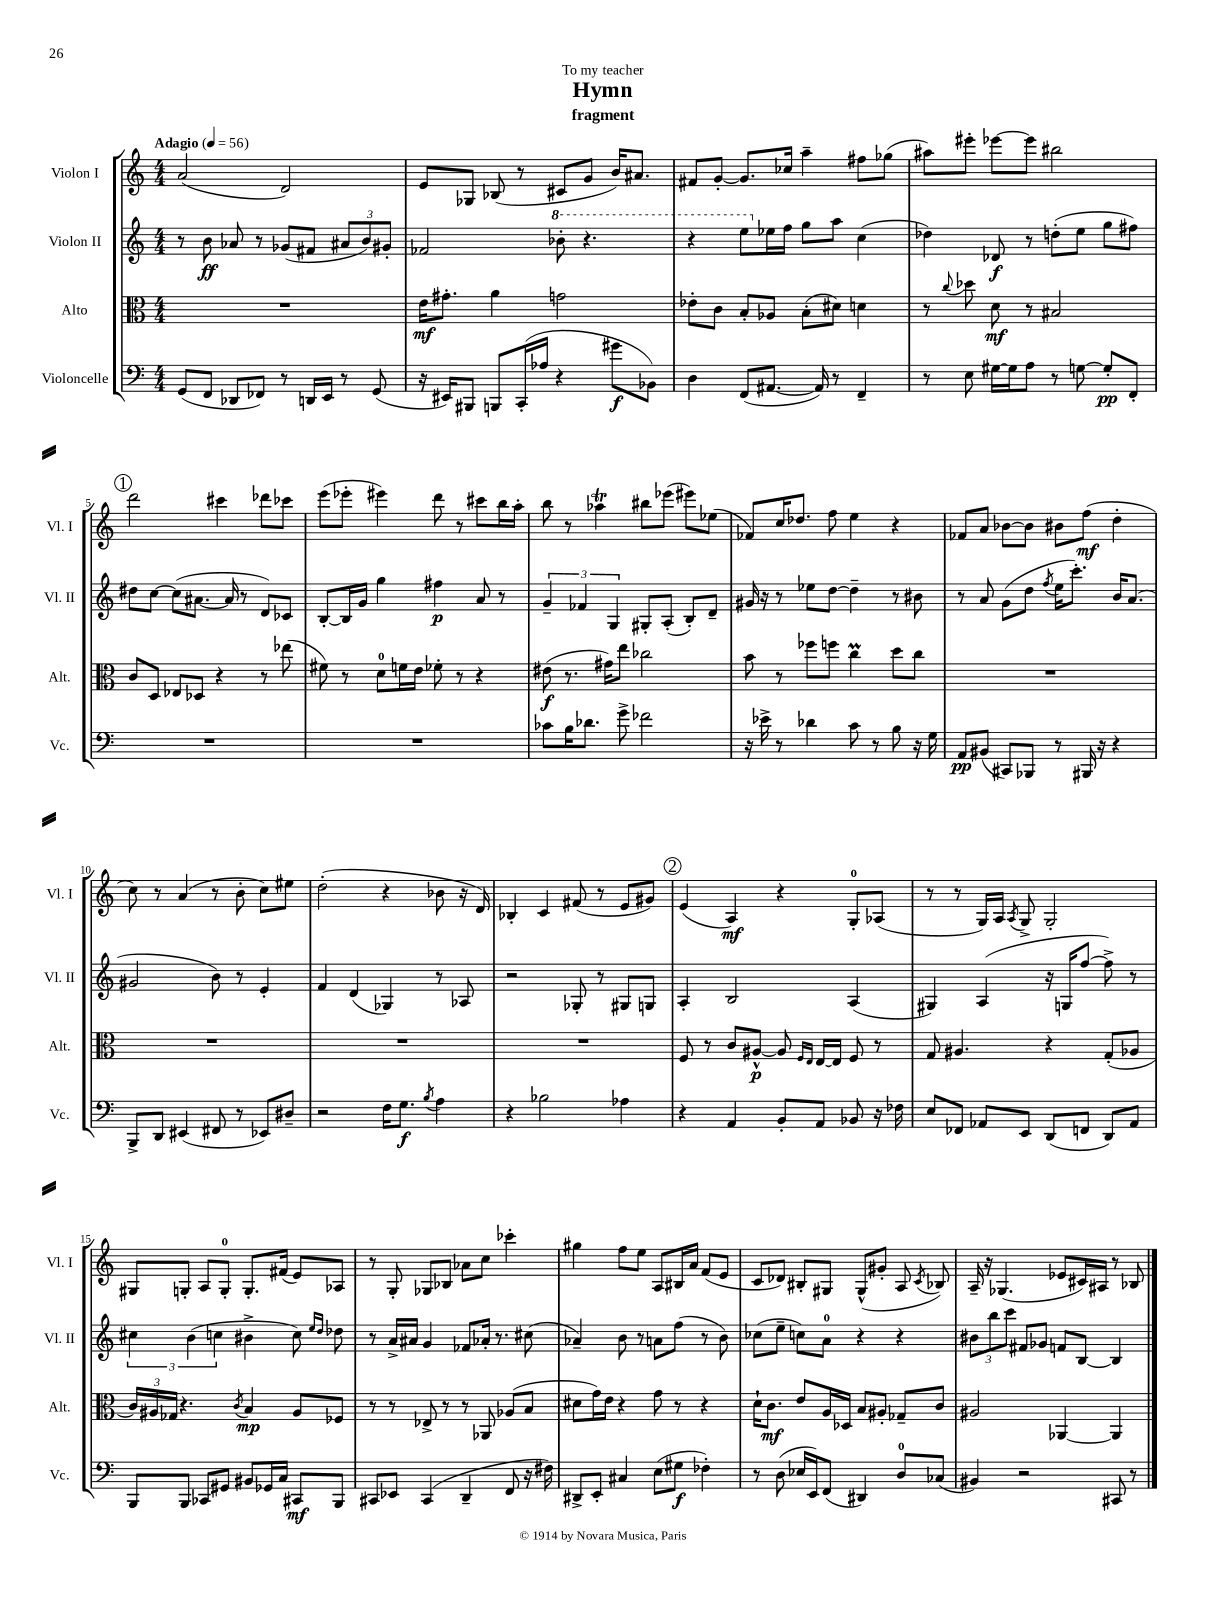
\header { title = "Hymn" subtitle = "fragment" dedication = "To my teacher" }
<<
\new StaffGroup <<
\new Staff = "s0" \with { instrumentName = "Violon I" shortInstrumentName = "Vl. I" } {
    \clef treble \key c \major \numericTimeSignature \time 4/4 \tempo "Adagio" 4 = 56
    \autoBeamOff a'2( d'2) |
    e'8[ ges8] bes8( r8 cis'8[ g'8] b'16[) ais'8.] |
    fis'8[ g'8]~-. g'8.[ ces''16] a''4-- fis''8[ ges''8]( |
    ais''8[) eis'''8]-. ees'''8[~ ees'''8] bis''2 |
    \mark \markup { \circle "1" } d'''2 cis'''4 des'''8[ ces'''8] |
    e'''8[( ees'''8]-. eis'''4) d'''8 r8 cis'''8[ b''16 a''16]-. |
    b''8 r8 aes''4\trill bis''8[ ees'''8]( eis'''8[) ees''8]( |
    fes'8[) c''16 des''8.] f''8 e''4 r4 |
    fes'8[ a'8] bes'8[~ bes'8] bis'8[ f''8]\mf( d''4-. |
    c''8) r8 a'4( r8 b'8-. c''8[) eis''8] |
    d''2-.( r4 bes'8 r16 d'16) |
    bes4-. c'4 fis'8( r8 e'8[ gis'8]) |
    \mark \markup { \circle "2" } e'4( a4\mf) r4 g8[-0-. aes8]( |
    r8 r8 g16[) a16] \acciaccatura { a8 } g8-> g2-. |
    gis8[ g8]-. a8[ g8]-0-. g8.[-. fis'16]( e'8[) aes8] |
    r8 g8-. ges8[ bes8] aes'8[ c''8] ces'''4-. |
    gis''4 f''8[ e''8] a8[ bis16 a'16] f'8[( e'8] |
    c'8[ des'8]) bis8[-. gis8] gis8[-^( gis'8]-. a8 \acciaccatura { c'8 } bes8) |
    a16-- r16 ges4.( ees'8[ cis'16) ais16] r8 bes8 \bar "|." |
}
\new Staff = "s1" \with { instrumentName = "Violon II" shortInstrumentName = "Vl. II" } {
    \clef treble \key c \major \numericTimeSignature \time 4/4
    \autoBeamOff r8 b'8\ff aes'8 r8 ges'8[( fis'8] \tuplet 3/2 { ais'8[ b'8) gis'8]-. } |
    fes'2 \ottava #1 bes''8-. r4. |
    r4 e'''8[ \ottava #0 ees''16 f''16] g''8[ a''8] c''4( |
    des''4) des'8\f r8 d''8[-.( e''8] g''8[ fis''8]) |
    \mark \markup { \circle "1" } dis''8[ c''8]~ c''8[( ais'8.]~ ais'16 r8 d'8[) ces'8] |
    b8[~-. b16 g'16] g''4 fis''4\p a'8 r8 |
    \tuplet 3/2 { g'4-- fes'4 g4 } gis8[-. a8]-.( b8[-.) d'8]-- |
    gis'16 r16 r8 ees''8[ d''8]~ d''4-- r8 bis'8 |
    r8 a'8 g'8[( d''8] \acciaccatura { f''8 } e''16[ c'''8.]-.) b'16[ a'8.]( |
    gis'2 b'8) r8 e'4-. |
    f'4 d'4( ges4) r8 aes8 |
    r2 ges8-. r8 gis8[ g8] |
    \mark \markup { \circle "2" } a4-. b2 a4( |
    gis4) a4( r16 g16[ f''8]~ f''8->) r8 |
    \tuplet 3/2 { cis''4 b'4( c''4 } bis'4-> c''8) \grace { e''16[ d''16] } des''8 |
    r8 a'16[-> ais'16] g'4 fes'8[ aes'16]-. r8. cis''8( |
    aes'4--) b'8 r8 a'8[ f''8]( r8 b'8) |
    ces''8[( e''8]-- c''8[) a'8]-0 r4 r4 |
    \tuplet 3/2 { bis'8[ b''8 c'''8] } fis'8[ ges'8] f'8[ b8]~ b4 \bar "|." |
}
\new Staff = "s2" \with { instrumentName = "Alto" shortInstrumentName = "Alt." } {
    \clef alto \key c \major \numericTimeSignature \time 4/4
    \autoBeamOff R1 |
    e'16[\mf gis'8.]-. a'4 g'2 |
    ees'8[-. c'8] b8[-. aes8] b8[-.( dis'8]) d'4 |
    r8 \appoggiatura { c''8 } des''8 d'8\mf r8 bis2 |
    \mark \markup { \circle "1" } c'8[ d8] ees8[ des8] r4 r8 ees''8( |
    fis'8) r8 d'8[-0 f'16 e'16] fes'8-. r8 r4 |
    eis'8\f( r8. gis'16[) e''8] ces''2 |
    b'8 r8 fes''8[ f''8] c''4\prall d''8[ c''8] |
    R1 |
    R1 |
    R1 |
    R1 |
    \mark \markup { \circle "2" } f8 r8 c'8[ ais8]~-^\p ais8 \grace { f16[ e16] } e16[~ e16] f8 r8 |
    g8 ais4. r4 g8[-.( aes8] |
    \tuplet 3/2 { c'16[) ais16 ges16] } r4. \acciaccatura { c'8 } b4\mp ais8[ fes8] |
    r8 r8 ees8-> r8 r8 aes,8 aes8[( b8] |
    dis'8[ g'16) e'16] r4 g'8 r8 r4 |
    d'16[-! c'8.]\mf e'8[ a16 des16] b8[ ais8]-. ges8[-- c'8] |
    ais2 aes,4~ aes,4 \bar "|." |
}
\new Staff = "s3" \with { instrumentName = "Violoncelle" shortInstrumentName = "Vc." } {
    \clef bass \key c \major \numericTimeSignature \time 4/4
    \autoBeamOff g,8[( f,8] des,8[ fes,8]) r8 d,16[ e,16] r8 g,8( |
    r16 eis,16[) bis,,8] b,,8[ c,16-.( aes16] r4 gis'8[\f bes,8]) |
    d4 f,8[( ais,8.]~ ais,16) r8 f,4-- |
    r8 e8 gis16[~ gis16 a8] r8 g8~ g8[-.\pp f,8]-. |
    \mark \markup { \circle "1" } R1 |
    R1 |
    ces'8[ b16 des'8.] g'8-> fes'2 |
    r16 ees'16-> r8 des'4 c'8 r8 b8 r16 g16 |
    a,8[\pp bis,8]( cis,8[) bes,,8] r8 bis,,16 r16 r4 |
    b,,8[-> d,8] eis,4( fis,8 r8 ees,8[) dis8]-- |
    r2 f16[ g8.]\f \acciaccatura { b8 } a4 |
    r4 bes2 aes4 |
    \mark \markup { \circle "2" } r4 a,4 b,8[-. a,8] bes,8 r16 fes16 |
    e8[ fes,8] aes,8[ e,8] d,8[( f,8] d,8[) aes,8] |
    b,,8[ b,,8] ces,8[ gis,8] bis,8[ ges,16 c16] cis,8[\mf b,,8] |
    cis,8[ ees,8] cis,4( d,4-- f,8 r16 fis16) |
    dis,8[-> e,8]-. cis4 e8[( gis8]\f fes4-.) |
    r8 d8( ees16[ e,16) f,8]( dis,4) d8[-0 ces8]( |
    bis,4) r2 cis,8 r8 \bar "|." |
}
>>
>>
